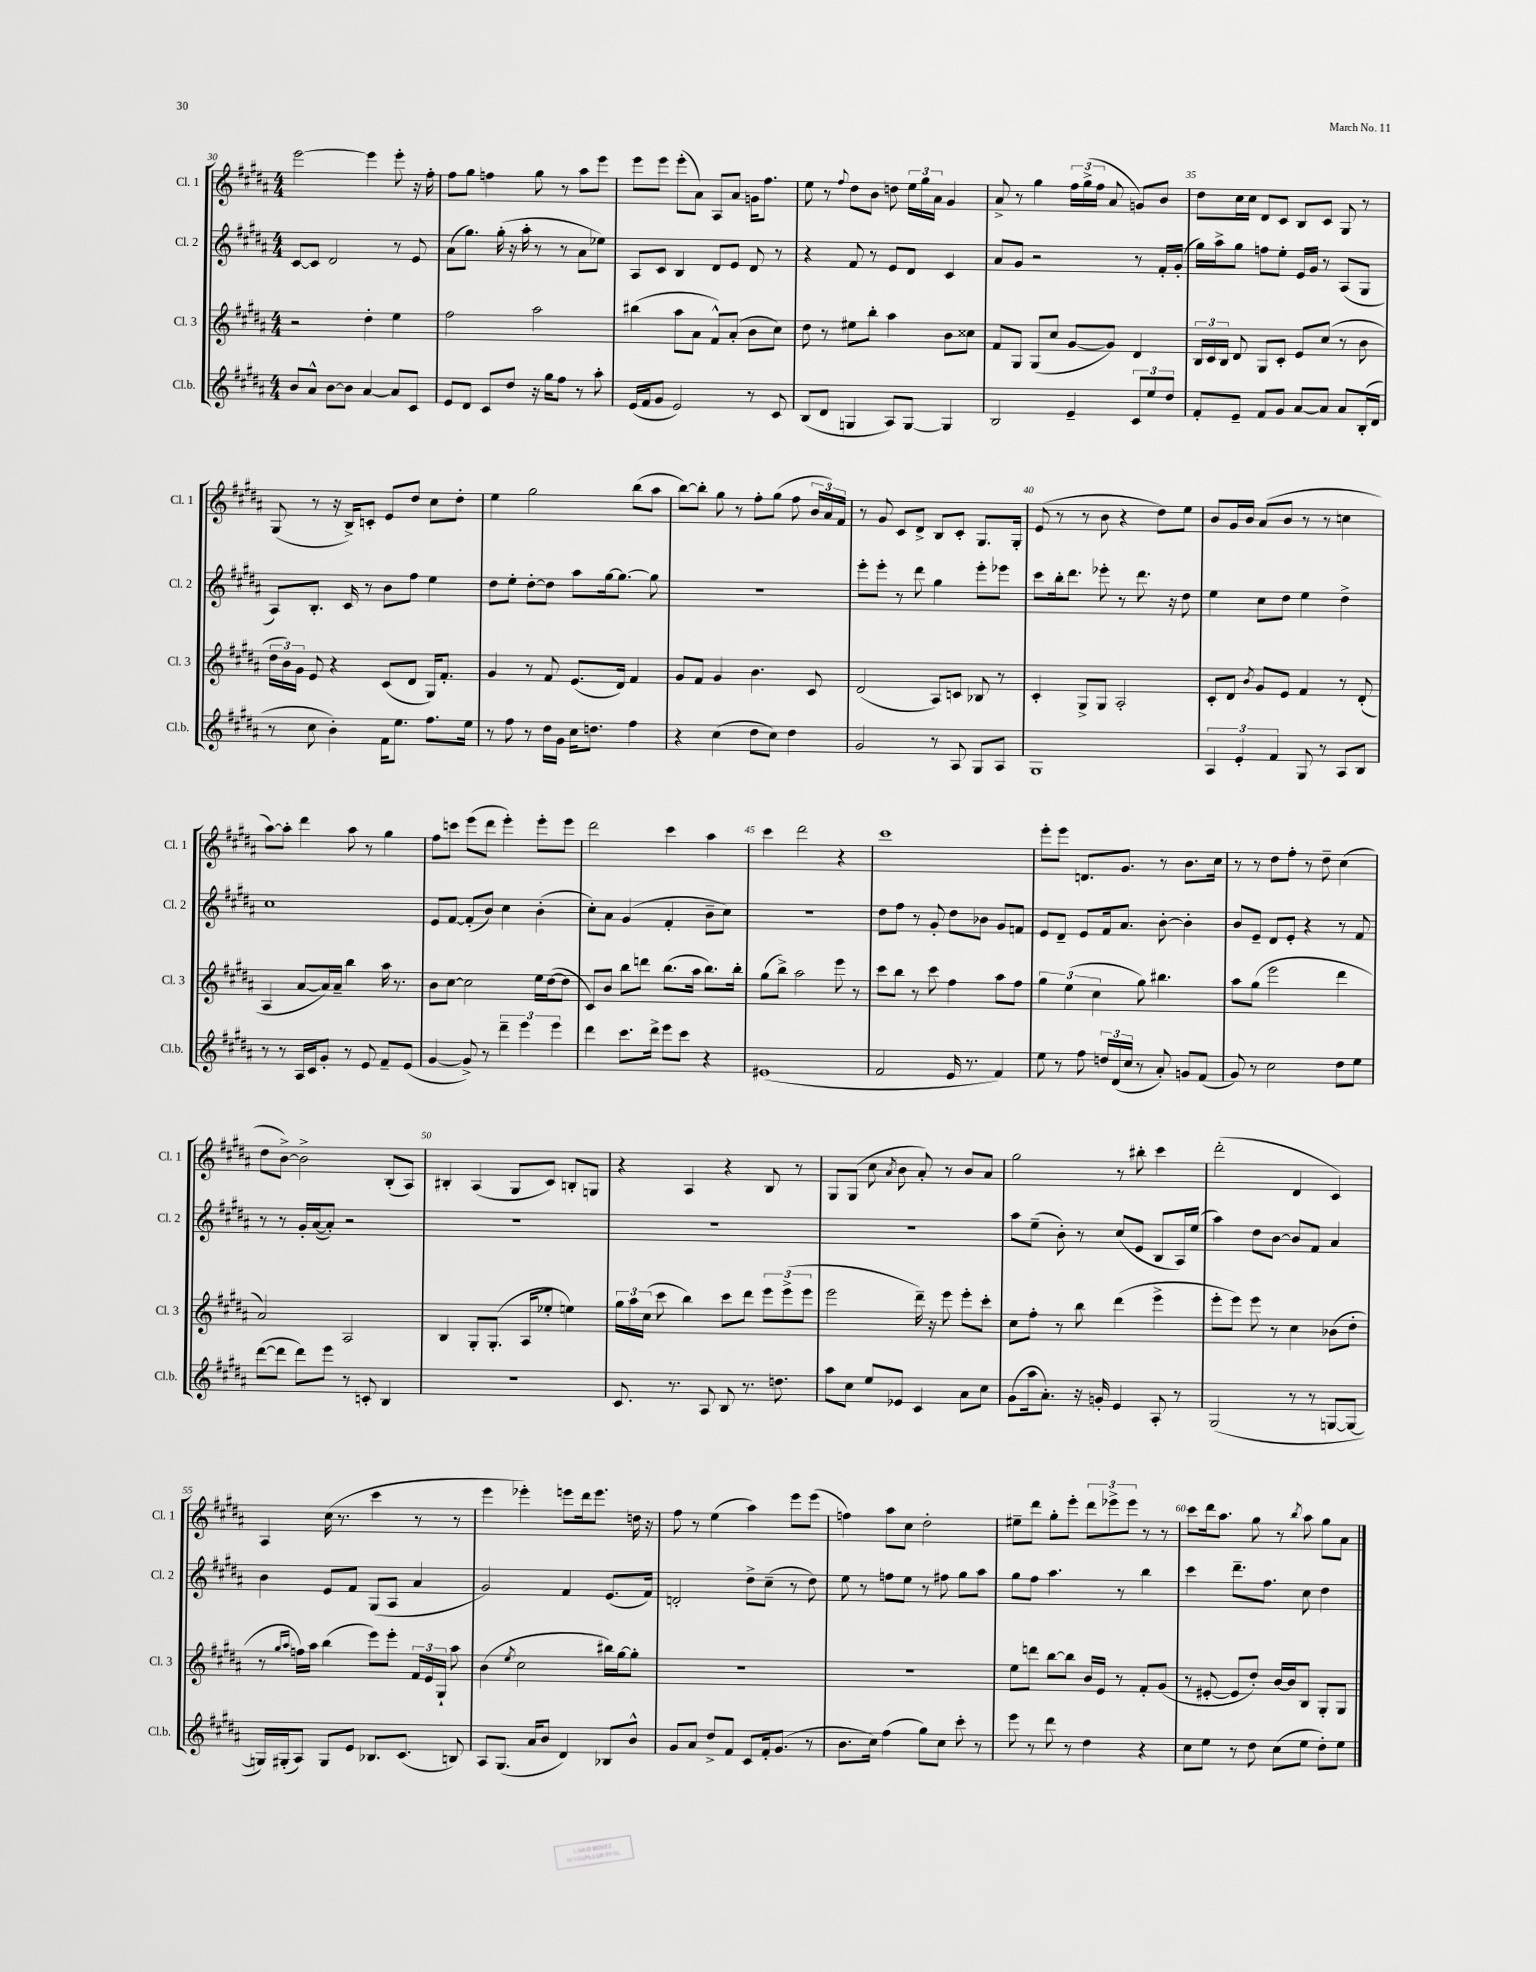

**kern	**kern	**kern	**kern
*staff4	*staff3	*staff2	*staff1
*clefG2	*clefG2	*clefG2	*clefG2
*k[f#c#g#d#a#]	*k[f#c#g#d#a#]	*k[f#c#g#d#a#]	*k[f#c#g#d#a#]
*M4/4	*M4/4	*M4/4	*M4/4
8b	2r	[8c#	[2eee
8a#^^	.	8c#]	.
[8b	.	2d#	.
8b]	.	.	.
[4a#	4dd#'	.	4eee]
8a#]	4ee	8r	8eee'
8c#	.	8e	16r
.	.	.	16ff#'
=	=	=	=
8e	2ff#	(8a#	8ff#
8d#	.	8.gg#)	8gg#
8c#	.	.	4ff
.	.	(16gg#'	.
8dd#	.	16r	.
.	.	16aa#'	.
16r	2aa#	8r	8gg#
16gg#	.	.	.
8ff#	.	8r	8r
8r	.	8a#	8aa#
8aa#'	.	8ee-)	8eee
=	=	=	=
(16e	(4bb#	8A#	8eee
16f#	.	.	.
8g#	.	8c#	8eee
2e)	8aa#	4B	(8eee'
.	8a#	.	8a#)
.	8f#^^)	8d#	8A#
.	(8a#'	8e	8a#
8r	8b	8d#	16g
.	.	.	8.ff#
8c#	8cc#)	8r	.
=	=	=	=
(8B	8dd#	4r	8ee
8d#	8r	.	8r
.	.	.	8qqff#
4G	8ee#	8f#	8dd#
.	8bb'	8r	8b
8A#)	4aa#	8e	8dd
[8G	.	8d#	24ee
.	.	.	24gg#
.	.	.	24a#
4G]	8b	4c#	4g#
.	8cc##	.	.
=	=	=	=
2B	8f#	8a#	8a#^
.	8G#	8g#	8r
.	(8G#	2r	4gg#
.	8cc#	.	.
4e~	[8g#	.	24ff#
.	.	.	(24gg#^
.	.	.	24ff#
.	8g#])	.	8a#
12c#	4d#	8r	8g)
12ee	.	.	.
.	.	16f#'	8b
12dd#	.	.	.
.	.	(16g#'	.
=	=	=	=
8f#'	24B	16gg#)	8dd#
.	24c#	.	.
.	.	16aa#^	.
.	24B	.	.
8e~	8d#	8gg#	16cc#
.	.	.	16cc#
8f#	8G#	8ff	8d#
8g#	8c#'	8ee'	8c#
[8a#	8e	16e	8B
.	.	16g#	.
8a#]	(8cc#	8r	8c#
8a#	8r	(8A#	8G#
(16B'	8b	8G#	8r
16d#	.	.	.
=	=	=	=
8r	24dd#	8A#)	(8G#
.	24b)	.	.
.	24g#	.	.
8cc#	8e	8.B'	8r
4b')	4r	.	16r
.	.	16c#	16B^)
.	.	8r	8c'
16f#	(8c#	8b	8e
8.ee	.	.	.
.	8d#	8ff#	8dd#
8.ff#	16G#)	4ee	8cc#
.	8.f#'	.	.
.	.	.	8dd#'
16ee	.	.	.
=	=	=	=
8r	4g#	8dd#	4ee
8ff#	.	8ee'	.
8r	8r	[8dd#'	2gg#
16dd#	8f#	8dd#]	.
16g#	.	.	.
16cc#	(8.e	8aa#	.
8.dd	.	.	.
.	.	[16gg#	.
.	16d#)	8.gg#_	.
4ff#	4f#	.	(8bb
.	.	8gg#]	8aa#
=	=	=	=
4r	8g#	1r	[8bb)
.	8f#	.	8bb']
(4cc#	4g#	.	8gg#
.	.	.	8r
8dd#	4.b	.	8ff#'
8cc#)	.	.	(8gg#
4dd#	.	.	8ff#
.	8c#	.	24b
.	.	.	24a#)
.	.	.	24f#
=	=	=	=
2g#	(2d#	8eee'	8r
.	.	8eee'	8g#
.	.	8r	8c#
.	.	8ddd#	8d#^
8r	8A#)	4gg#	8B
8A#	8c	.	8c#'
8G#	8B-	8eee'	8.G#
8A#	8r	8eee-	.
.	.	.	16G#'
=	=	=	=
1G#	4c#'	8ccc#	(8e
.	.	16bb'	8r
.	.	8.ddd#	.
.	8G#^	.	8r
.	8G#	8eee-'	8b
.	2A#'	8r	4r
.	.	8.ddd#	.
.	.	.	8dd#)
.	.	16r	.
.	.	8dd#	8ee
=	=	=	=
6A#	8c#'	4ee	8b
.	8d#	.	16g#
6e'	.	.	.
.	.	.	16b
.	8qb	.	.
.	8g#	8cc#	(8a#
6f#	.	.	.
.	8e	8dd#	8b
8G#	4f#	4ee	8r
8r	.	.	8r
8A#	8r	4dd#^	4cc
8B	(8d#'	.	.
=	=	=	=
8r	4A#	1cc#	[8aa#)
8r	.	.	8aa#']
16A#	[8a#	.	4ddd#
16c#	.	.	.
8g#'	16a#])	.	.
.	16a#~	.	.
8r	4bb	.	8aa#
8e	.	.	8r
8f#~	16aa#	.	4gg#
.	8.r	.	.
(8e	.	.	.
=	=	=	=
[4g#	8b	8e	8ff#
.	[8cc#	[8f#	8ccc
8g#^])	2cc#]	(8f#']	(8eee
8r	.	8b)	8ddd#
6ddd#~	.	4cc#	4eee')
6eee	.	.	.
.	16ee	(4b'	8eee'
.	([16dd#	.	.
6eee	.	.	.
.	8dd#]	.	8eee
=	=	=	=
4ddd#	8c#)	8cc#')	2ddd#
.	8b	8a#	.
8.ccc#	8bb	(4g#	.
.	8ddd	.	.
16ddd#^	.	.	.
8eee	(8.bb	4f#'	4ccc#
8ccc#	.	.	.
.	16aa#	.	.
4r	8.bb)	8b~	4aa#
.	.	8cc#)	.
.	16bb'	.	.
=	=	=	=
(1e#	(8gg#	1r	4ccc#
.	8bb^)	.	.
.	2aa#	.	2ddd#
.	8eee	.	4r
.	8r	.	.
=	=	=	=
2f#	8ccc#	8dd#	1ccc#
.	8bb	8ff#	.
.	8r	8r	.
.	8ccc#	8g#'	.
16e	4ff#	8dd#	.
8.r	.	.	.
.	.	8b-	.
4f#)	8aa#	8g#	.
.	8ff#	8f	.
=	=	=	=
8ee	6gg#	8e	8eee'
8r	.	8d#~	8eee
.	(6ee	.	.
8ff#	.	8e	8.d
.	6cc#	.	.
24dd	.	16f#	.
(24d#	.	.	.
.	.	8.a#	8.g#
24cc#	.	.	.
8r	8gg#)	.	.
8a#')	4.bb#	[8b'	8r
8g	.	4b']	8.b
(8f#	.	.	.
.	.	.	16cc#
=	=	=	=
8g#)	8aa#	8b	8r
8r	(8gg#	8e~	8r
2cc#	2eee	8d#	8dd#
.	.	8e'	8ff#'
.	.	4r	8r
.	.	.	8dd#~
8dd#	4ddd#	8r	(4cc#
8ee	.	8f#	.
=	=	=	=
([8ddd#	2a#)	8r	8dd#
8ddd#]	.	8r	[8b^)
8ddd#)	.	16g#'	2b^]
.	.	([16a#	.
8eee	.	8a#'])	.
8r	2A#	2r	.
8c'	.	.	.
4B	.	.	(8B'
.	.	.	8A#)
=	=	=	=
1r	4B	1r	4B#'
.	8G#'	.	(4A#
.	(8.G#'	.	.
.	.	.	8G#
.	16A#	.	.
.	8ee-'	.	8c#)
.	4ee)	.	8B'
.	.	.	8G
=	=	=	=
8.c#	24gg#	1r	4r
.	24aa#	.	.
.	(24cc#	.	.
.	8ccc#	.	.
8.r	.	.	.
.	4bb)	.	4A#
8A#	.	.	.
8B	8ccc#	.	4r
8.r	8ddd#	.	.
.	12eee	.	8B
8.dd	.	.	.
.	(12eee^	.	.
.	.	.	8r
.	12eee	.	.
=	=	=	=
8aa#	2eee	1r	8G#
8cc#	.	.	(8G#
8ee	.	.	8cc#
.	.	.	8qa#
8e-	.	.	8b
4c#	16ddd#~)	.	8a#')
.	16r	.	.
.	8eee	.	8r
8a#	8eee'	.	8b
8cc#	8ccc#'	.	8a#
=	=	=	=
(8g#	8cc#	8aa#	2gg#
16aa#	8ff#'	(8ee~	.
8.a#')	.	.	.
.	8r	8b')	.
16r	8bb	8r	.
16g'	.	.	.
4e	(4ddd#	(8cc#	8r
.	.	8e	8bb#'
8A#'	4eee^	8B	4ccc#
8r	.	16A#)	.
.	.	(16ee	.
=	=	=	=
(2G#	8eee'	4aa#)	(2ddd#'
.	8eee)	.	.
.	8eee	8dd#	.
.	8r	[8b	.
8r	4cc#	8b]	4d#
8r	.	8f#	.
[8G	(8b-	4a#	4c#)
8G_	8dd#'	.	.
=	=	=	=
16G])	8r	4b	4A#
(16G#'	.	.	.
.	16qqgg#	.	.
.	16qqaa#	.	.
8A#)	16ff)	.	.
.	16aa#	.	.
8G#	(4bb	8e	(16cc#
.	.	.	8.r
8e	.	8f#	.
8.B-	8eee)	(8G#	4ccc#
.	8eee'	8A#	.
(8.c#	.	.	.
.	24f#	4a#	8r
.	24e	.	.
.	24G#`	.	.
8B)	8aa#	.	8r
=	=	=	=
8A#	(4b	2g#)	4eee
(8.G#	.	.	.
.	8qee	.	.
.	2cc#	.	4eee-')
16a#	.	.	.
8b	.	.	.
4d#)	.	4f#	8eee
.	.	.	16ddd#
.	.	.	8.eee
8B-	16bb#)	(8.e	.
.	[16gg#	.	.
8b^^	8gg#']	.	16dd
.	.	16f#)	16r
=	=	=	=
8g#	1r	2d'	8ff#
8a#	.	.	8r
8dd#^	.	.	(4ee
8f#	.	.	.
8c#	.	8dd#^	4aa#)
16f#'	.	(8cc#~	.
(8.g#	.	.	.
.	.	8r	8eee
8r	.	8dd#)	(8eee
=	=	=	=
8.b	1r	8ee	4ff)
.	.	8r	.
16cc#)	.	.	.
(4ff#	.	8ff	8aa#
.	.	8ee	8cc#
8gg#)	.	8r	2dd#'
8cc#	.	8ff#	.
8ccc#'	.	8gg#	.
8r	.	8aa#	.
=	=	=	=
8eee	8ee	8gg#	8ee#~
8r	8ddd	8ff#	8ddd#
8ddd#	[8bb	4.aa#	8gg#'
8r	8bb]	.	8eee'
4dd#	16b	.	12ddd#
.	16e	.	.
.	.	.	12eee-^
.	8r	8r	.
.	.	.	12eee-
4r	8f#'	4bb	8r
.	(8g#	.	8r
=	=	=	=
8cc#	8r	4ccc#	8ccc#
8ee	[8e#'	.	16ddd#
.	.	.	8.aa#
8r	8e#]	8.ddd#~	.
8dd#	8dd#')	.	8gg#
.	.	8.ff#	.
(8cc#	[16b	.	8r
.	16b]	.	.
.	.	.	8qbb
8ee	8B	8cc#	8aa#
8dd#')	8G#'	4dd#	8gg#
8ee	8G#	.	8a#
==	==	==	==
*-	*-	*-	*-
